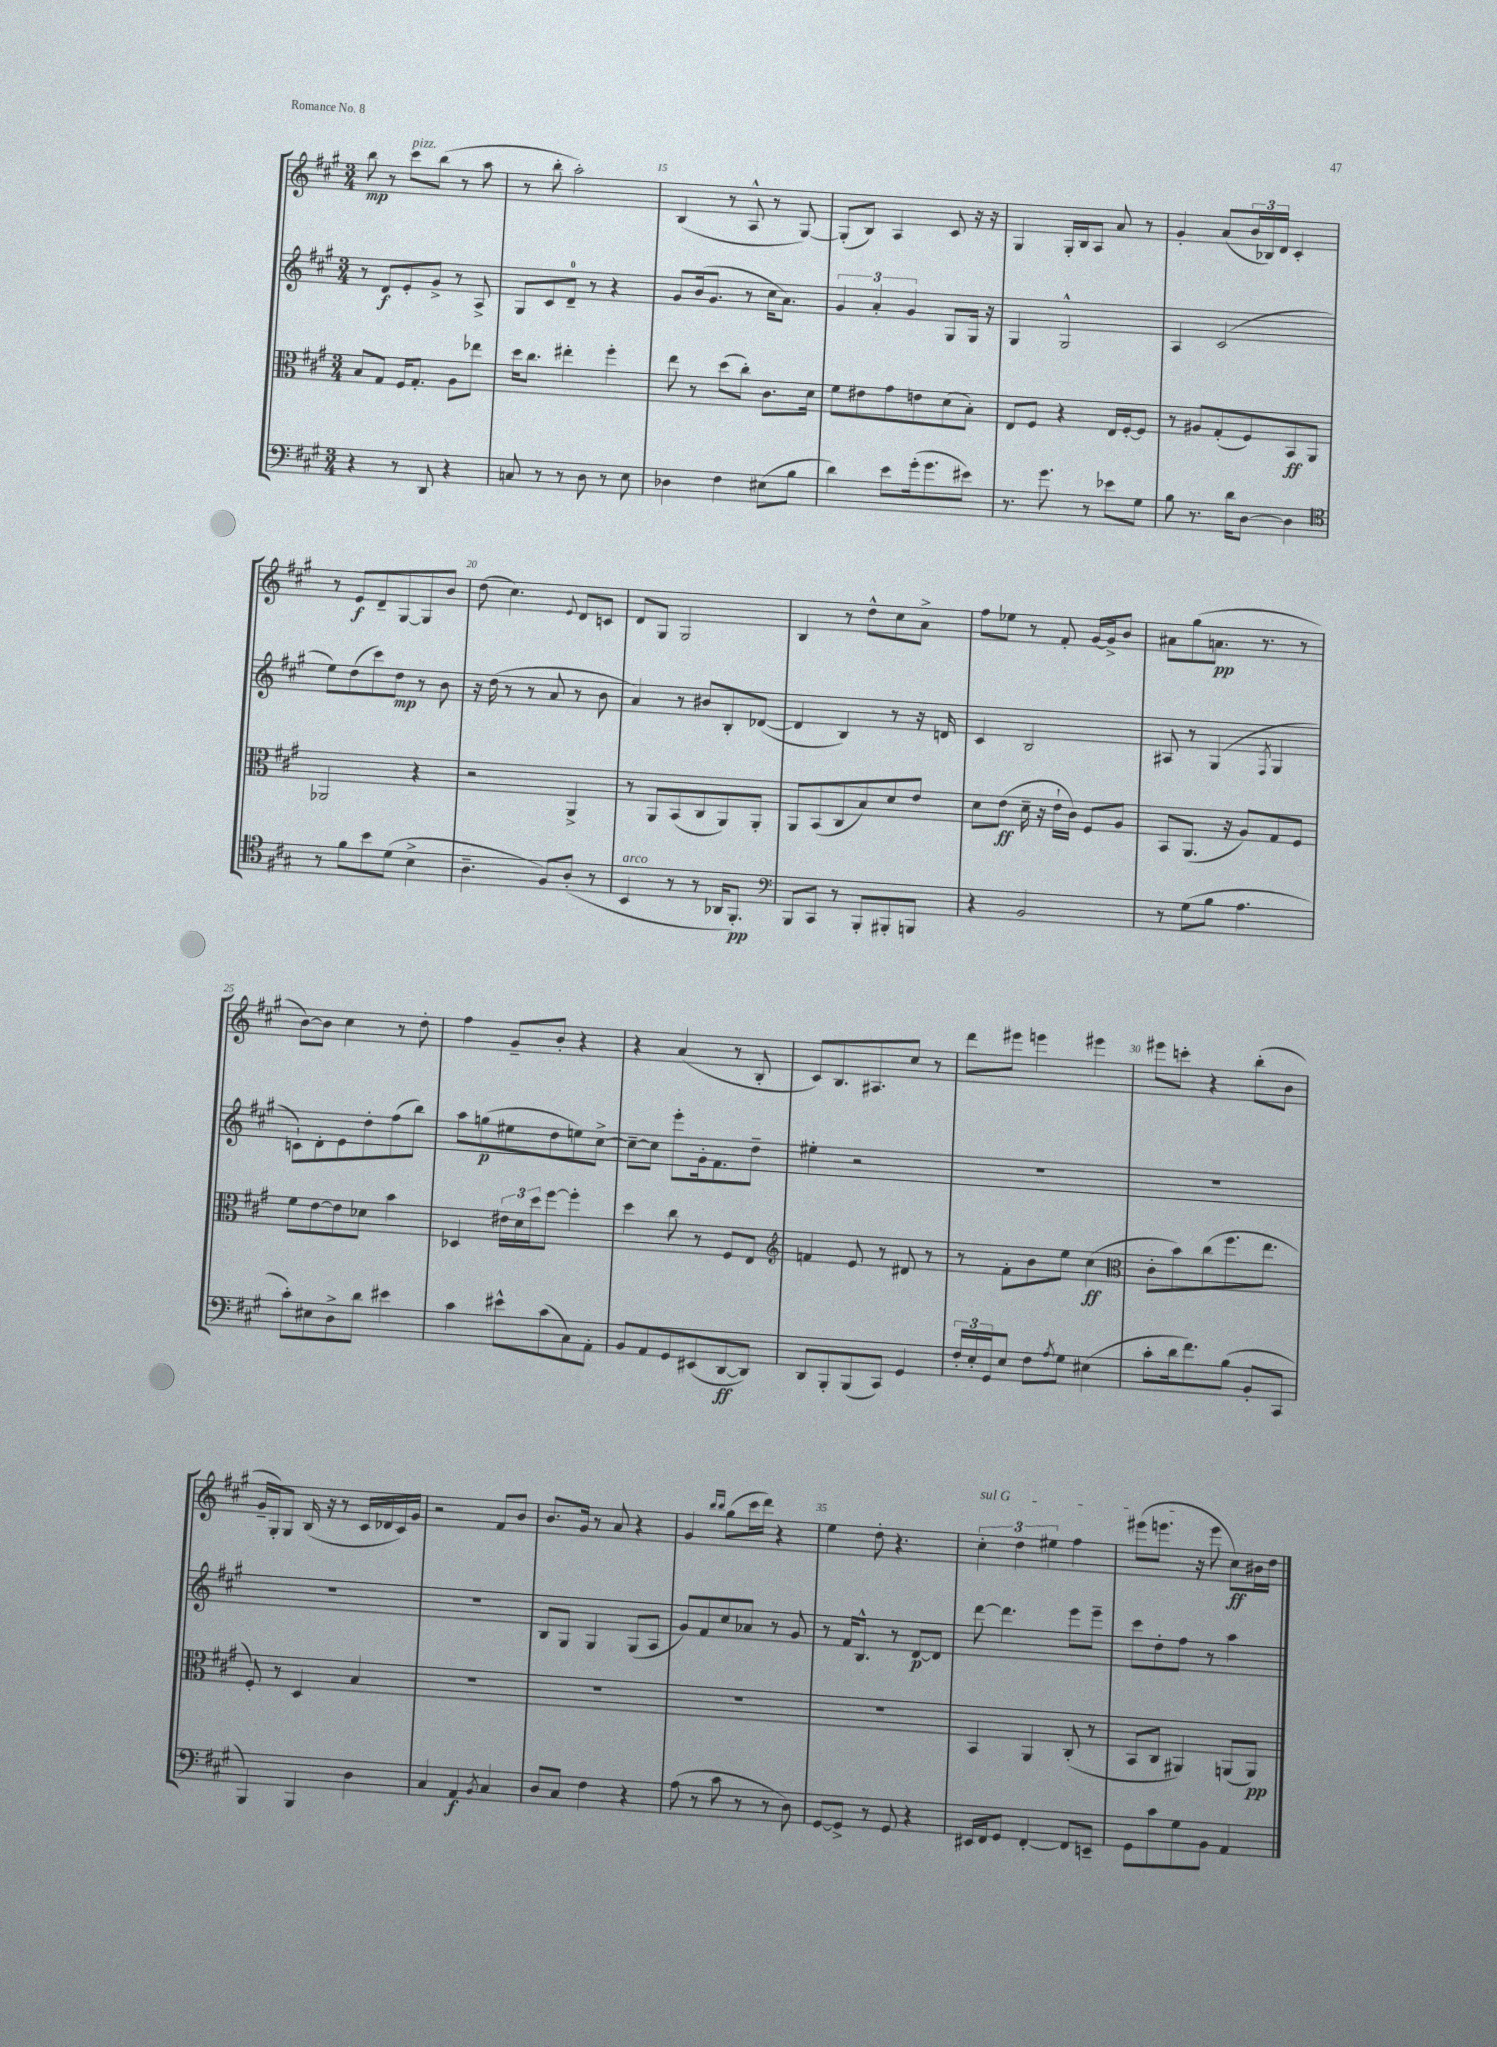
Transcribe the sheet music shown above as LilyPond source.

<<
\new StaffGroup <<
\new Staff = "s0" {
    \clef treble \key a \major \numericTimeSignature \time 3/4
    b''8\mp r8 cis'''8^\markup { \italic "pizz." } b''8( r8 a''8 |
    r8 b''8-. a''2-.) |
    b4( r8 a8-^ r8 gis8~) |
    gis8-.( b8) a4 cis'8 r16 r16 |
    gis4 gis16-. b16 a8 a'8 r8 |
    gis'4-. a'8( \tuplet 3/2 { b'16 bes16) d'16 } cis'4-. |
    r8 e'8\f d'8-- gis8~ gis8 b'8 |
    d''8( cis''4.) \appoggiatura { e'8 } d'8 c'8 |
    d'8 gis8 gis2 |
    b4 r8 d''8-^ cis''8 a'8-> |
    fis''8 ees''8 r8 fis'8-. gis'16~ gis'16-> b'8 |
    ais'8 gis''8( a'8.\pp r8. r8 |
    b'8~) b'8 cis''4 r8 d''8-. |
    fis''4 gis'8-- b'8-. r4 |
    r4 a'4( r8 b8-. |
    cis'8) b8. ais8. cis''8 r8 |
    d'''8 eis'''8 e'''4 eis'''4 |
    eis'''8 c'''8-. r4 b''8-.( b'8 |
    gis'16-- gis16-.) gis8 b16( r16 r8 cis'16 des'16 cis'16) gis'16 |
    r2 fis'8 b'8 |
    b'8. gis'16 r8 a'8 r4 |
    gis'4 \grace { b''16 b''16 } gis''8( cis'''16 d'''16) r4 |
    e''4 d''8-. r4. |
    \tuplet 3/2 { \once \override TextSpanner.bound-details.left.text = \markup { \italic "sul G" } cis''4-.\startTextSpan d''4 eis''4 } fis''4 |
    eis'''8( e'''8.\stopTextSpan r16 e'''8 cis''8\ff) bis'16 d''16 \bar "|." |
}
\new Staff = "s1" {
    \clef treble \key a \major \numericTimeSignature \time 3/4
    r8 d'8\f e'8-. gis'8-> r8 a8-> |
    gis8 cis'8 d'8-0-- r8 r4 |
    gis'8 b'16( gis'8. r8 cis''16 a'8.) |
    \tuplet 3/2 { gis'4 a'4-. gis'4 } gis8 gis16 r16 |
    gis4 gis2-^ |
    a4 cis'2( |
    e''8) d''8( cis'''8) d''8\mp r8 b'8 |
    r16 d''16( r8 r8 a'8 r8 b'8 |
    a'4) r8 bis'8 b8-. des'8~( |
    des'4 b4) r8 r16 d'16 |
    cis'4 b2 |
    ais8 r8 gis4( \acciaccatura { fis8 } gis4 |
    c'8-!) d'8-. e'8 d''8-. fis''8( b''8) |
    a''8 g''8\p( eis''8 d''8 e''8) cis''8~-> |
    cis''8~-- cis''8 e'''8-. gis'16-. fis'8. d''8-- |
    eis''4-. r2 |
    R2. |
    R2. |
    R2. |
    R2. |
    b8 gis8 gis4 gis8( a8 |
    gis'8) fis'8 cis''8 aes'8 r8 gis'8 |
    r8 fis'16 b8.-^ r8 d'8~\p d'8 |
    d'''8~ d'''4. e'''8 e'''8-- |
    cis'''8 d''8-. fis''8 r8 a''4 \bar "|." |
}
\new Staff = "s2" {
    \clef alto \key a \major \numericTimeSignature \time 3/4
    b8 gis8 fis16 gis8.-. a8 ees''8 |
    d''16 cis''8. eis''4-. fis''4-. |
    e''8 r8 d''8( cis''8-.) cis'8. d'16 |
    fis'8 eis'8 gis'8 e'8 d'8( b8-.) |
    e8 fis8 r4 e16 fis16~-. fis8 |
    r8 ais8 gis8-.( fis8) b,8\ff a,8 |
    aes,2 r4 |
    r2 a,4-> |
    r8 a,8 b,8( cis8 a,8) a,8-. |
    a,8 b,8( cis8 b8) d'8 e'8 |
    d'8 e'8\ff( d'16-- r16 e'16-! cis'16) fis8 a8 |
    b,8 a,8.( r16 a8) gis8 fis8 |
    fis'8 e'8~ e'8 des'8 b'4 |
    des4 \tuplet 3/2 { eis'16 d'16 d''16 } fis''8~ fis''4-. |
    d''4 cis''8 r8 fis8 e8 |
    \clef treble f'4 e'8 r8 dis'8 r8 |
    r8 fis'8-. b'8 e''8 cis''4\ff( |
    \clef alto cis'8-. b'8) cis''8( fis''8. e''8. |
    fis8-.) r8 d4 b4 |
    R2. |
    R2. |
    R2. |
    R2. |
    b,4 a,4 cis8-.( r8 |
    b,8 cis8 ais,4) a,8( a,8\pp) \bar "|." |
}
\new Staff = "s3" {
    \clef bass \key a \major \numericTimeSignature \time 3/4
    r4 r8 d,8 r4 |
    c8 r8 r8 d8 r8 e8 |
    des4 fis4 eis8( b8 |
    d'4) e'8 gis'16-.( gis'8. eis'8) |
    r8. gis'8. r8 ees'8 gis8 |
    b8 r8. d'16 d8~ d4 |
    \clef tenor r8 fis'8 b'8 d'8( b4-> |
    a4.-- fis8) a8-.( r8 |
    b,4^\markup { \italic "arco" } r8 r8 aes,16 fis,8.-.\pp) |
    \clef bass b,,8 cis,8 r8 b,,8-. bis,,8-. b,,8 |
    r4 b,2 |
    r8 gis8( b8 a4. |
    cis'8-.) eis8 d8-> d'8 eis'4 |
    cis'4 eis'8-^ cis'8( cis8) a,8-. |
    b,8 a,8 gis,8 eis,8( d,8~\ff d,8) |
    d,8 b,,8-. b,,8( cis,8) gis,4 |
    \tuplet 3/2 { fis16-. e16-. gis,16 } e8 fis8 \acciaccatura { a8 } gis8 eis4( |
    cis'8-. d'16 fis'8.) b8( b,8-. cis,8 |
    b,,4) b,,4 d4 |
    cis4 a,4\f \acciaccatura { b,8 } cis4 |
    d8 cis8 fis4 r4 |
    a8( r8 cis'8 r8 r8 d8) |
    gis,8~ gis,8-> r8 gis,8 r4 |
    eis,16 fis,16 gis,8 fis,4~-. fis,8 e,8-- |
    gis,8 cis'8 gis8 b,8 a,4 \bar "|." |
}
>>
>>
\layout { \context { \Score currentBarNumber = #13 \override BarNumber.break-visibility = ##(#f #t #t) barNumberVisibility = #(every-nth-bar-number-visible 5) } }
